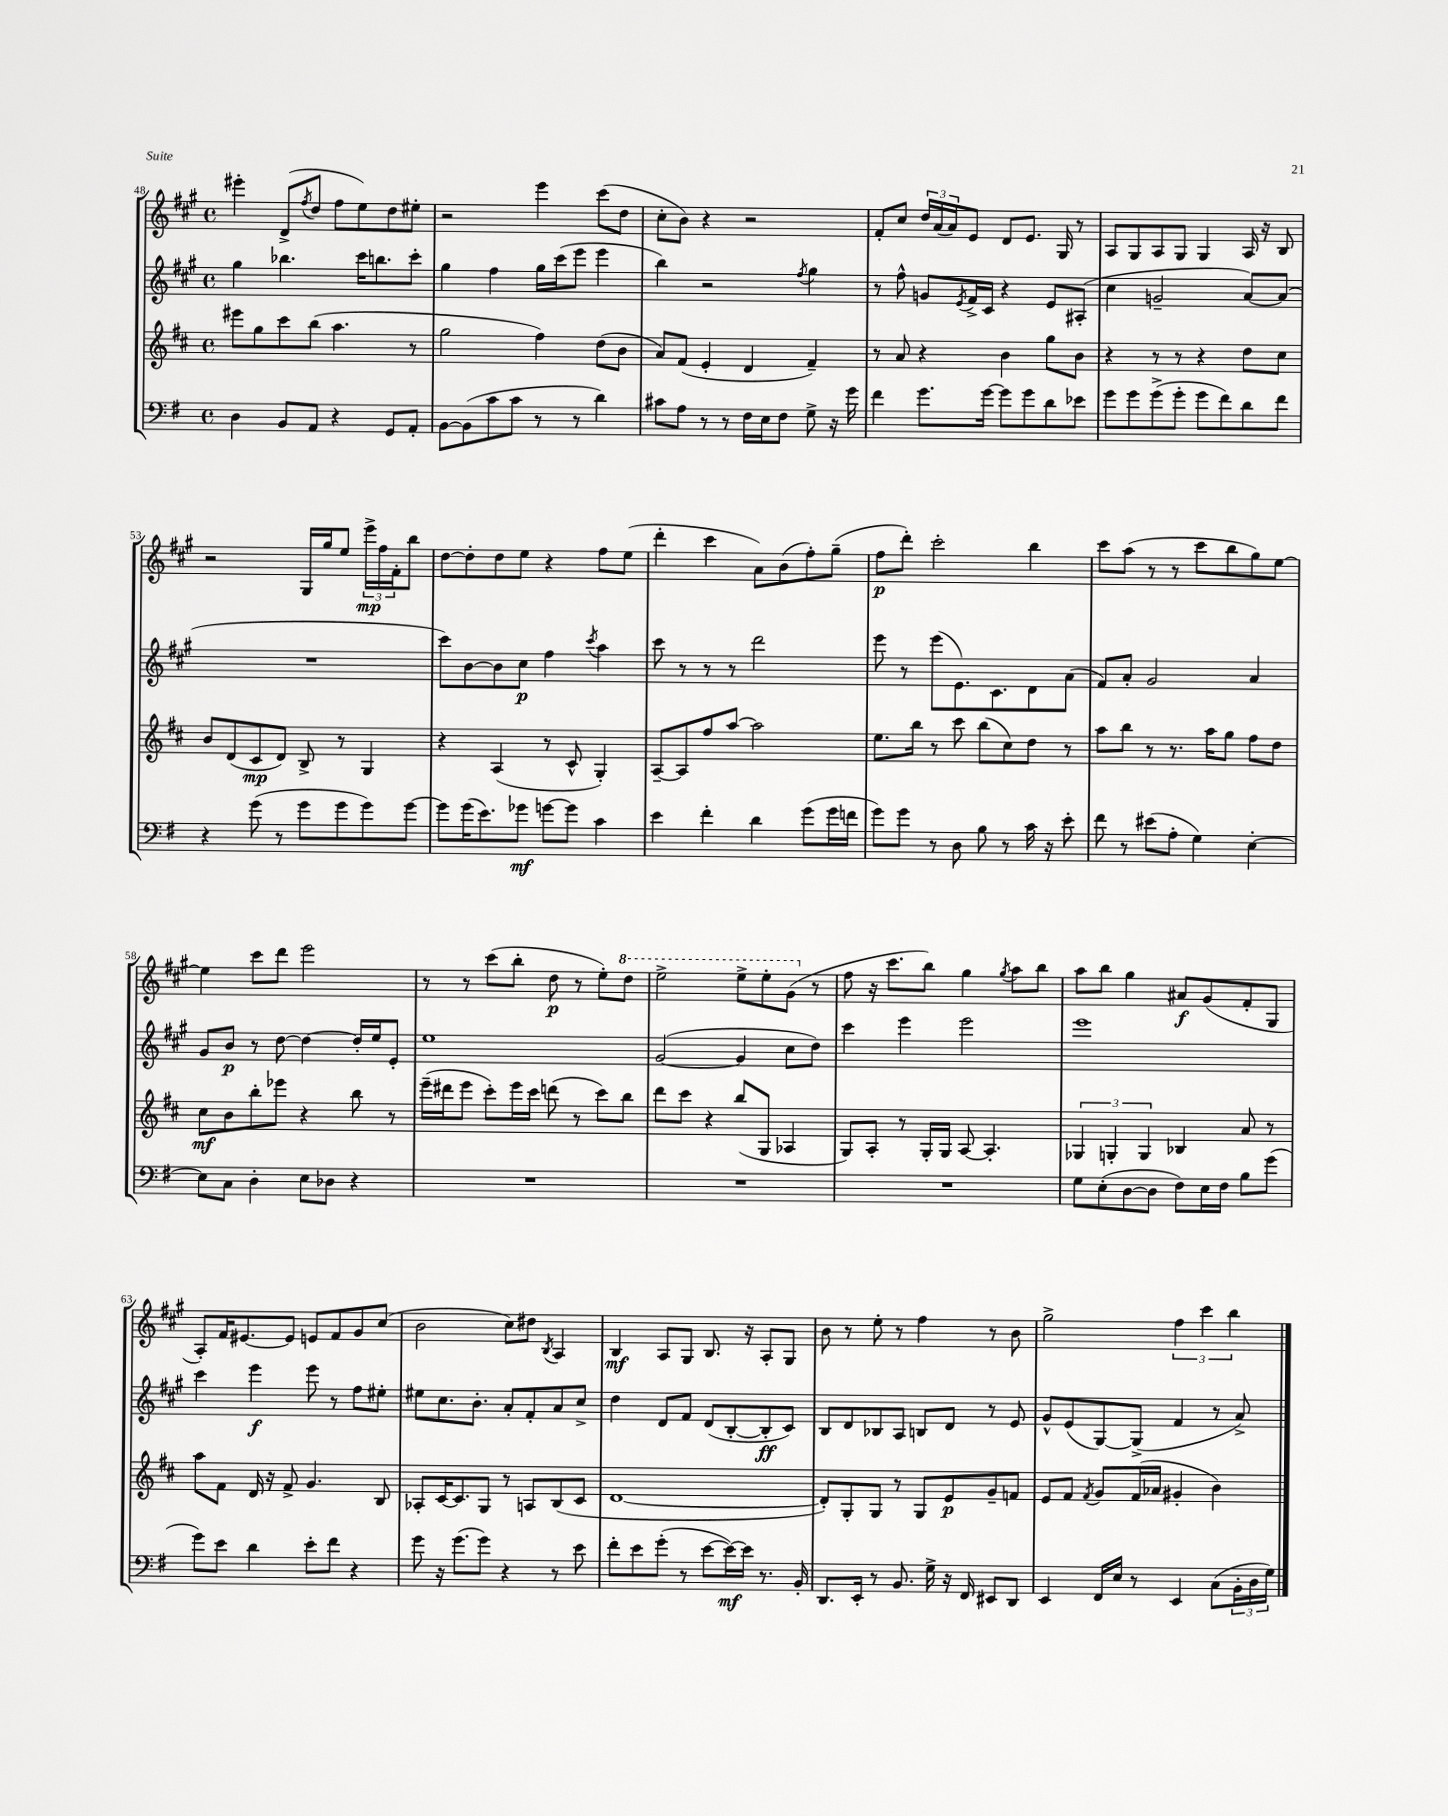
<<
\new StaffGroup <<
\new Staff = "s0" {
    \clef treble \key a \major \defaultTimeSignature \time 4/4
    eis'''4-. d'8->( \acciaccatura { fis''8 } d''8 fis''8 e''8) d''8 eis''8-. |
    r2 e'''4 cis'''8( d''8 |
    cis''8-. b'8) r4 r2 |
    fis'8-. cis''8 \tuplet 3/2 { d''16 a'16( a'16) } e'8 d'8 e'8. gis16 r8 |
    a8 gis8 a8 gis8 gis4 a16 r16 b8 |
    r2 gis16 gis''16 e''8 \tuplet 3/2 { e'''16->\mp fis''16 fis'16-. } b''8 |
    d''8~ d''8-. d''8 e''8 r4 fis''8 e''8( |
    d'''4-. cis'''4 a'8) b'8( fis''8-.) gis''8--( |
    fis''8\p d'''8-.) cis'''2-. b''4 |
    cis'''8 a''8( r8 r8 cis'''8 b''8 gis''8) e''8~ |
    e''4 cis'''8 d'''8 e'''2 |
    r8 r8 cis'''8( b''8-. d''8\p r8 e''8-.) \ottava #1 d'''8 |
    e'''2-> e'''8-> e'''8-. gis''8( \ottava #0 r8 |
    fis''8 r16 cis'''8. b''8) gis''4 \acciaccatura { gis''8 } a''8 b''8 |
    a''8 b''8 gis''4 ais'8\f gis'8( fis'8-. gis8 |
    a8-.) fis'16 eis'8.~ eis'8 e'8 fis'8 gis'8 cis''8( |
    b'2 cis''8) dis''8 \acciaccatura { b8 } a4 |
    b4\mf a8 gis8 b8. r16 a8-. gis8 |
    b'8 r8 e''8-. r8 fis''4 r8 b'8 |
    gis''2-> \tuplet 3/2 { fis''4 cis'''4 b''4 } \bar "|." |
}
\new Staff = "s1" {
    \clef treble \key a \major \defaultTimeSignature \time 4/4
    gis''4 bes''4. cis'''16 b''8. cis'''8-. |
    gis''4 fis''4 gis''16 cis'''16( e'''8 e'''4 |
    b''4) r2 \acciaccatura { fis''8 } gis''4 |
    r8 fis''8-^ g'8 \acciaccatura { e'8 } fis'16-> cis'16 r4 e'8 ais8-.( |
    cis''4 g'2-- a'8~) a'8( |
    R1 |
    cis'''8) b'8~ b'8 cis''8\p fis''4 \acciaccatura { cis'''8 } a''4 |
    cis'''8 r8 r8 r8 d'''2 |
    e'''8 r8 e'''8( e'8.) cis'8. d'8 a'8( |
    fis'8) a'8-. gis'2 a'4 |
    gis'8 b'8\p r8 d''8~ d''4~ d''16-. e''16 e'8-. |
    e''1 |
    gis'2~( gis'4 cis''8 d''8) |
    cis'''4 e'''4 e'''2 |
    e'''1 |
    cis'''4 e'''4\f e'''8 r8 fis''8 eis''8-. |
    eis''8 cis''8. b'8.-. a'8-. fis'8-. a'8 cis''8-> |
    d''4 d'8 fis'8 d'8( b8~-. b8-.\ff cis'8) |
    b8 d'8 bes8 a8 b8 d'8 r8 e'8 |
    gis'8-^ e'8( gis8~) gis8->( fis'4 r8 a'8->) \bar "|." |
}
\new Staff = "s2" {
    \clef treble \key d \major \defaultTimeSignature \time 4/4
    eis'''8 g''8 cis'''8 b''8( a''4. r8 |
    g''2 fis''4) d''8( b'8 |
    a'8) fis'8( e'4-. d'4 fis'4--) |
    r8 a'8 r4 b'4 g''8 b'8 |
    r4 r8 r8 r4 d''8 cis''8 |
    b'8 d'8( cis'8\mp d'8) b8-> r8 g4 |
    r4 a4( r8 cis'8-^ g4-.) |
    a8~-- a8 fis''8 a''8~ a''2 |
    e''8. b''16 r8 cis'''8 b''8( cis''8) d''8 r8 |
    a''8 b''8 r8 r8. a''16 g''8 fis''8 d''8 |
    cis''8\mf b'8 b''8-. ees'''8 r4 b''8 r8 |
    e'''16--( dis'''16 e'''8 cis'''8-.) e'''16 cis'''16 d'''8( r8 cis'''8) b''8 |
    d'''8 cis'''8 r4 b''8( g8 aes4 |
    g8) a8-. r8 g16-. g16 a8~ a4.-. |
    \tuplet 3/2 { ges4 g4-. g4 } bes4 a'8 r8 |
    a''8 fis'8 d'16 r16 fis'8-> g'4. b8 |
    aes8-. cis'16~ cis'8. g8 r8 a8 b8( cis'8 |
    d'1~ |
    d'8-.) g8-. g8 r8 g8 e'8\p g'8-- f'8 |
    e'8 fis'8 \acciaccatura { fis'8 } g'8 fis'16( aes'16 gis'4-. b'4) \bar "|." |
}
\new Staff = "s3" {
    \clef bass \key g \major \defaultTimeSignature \time 4/4
    d4 b,8 a,8 r4 g,8 a,8-. |
    b,8~ b,8( c'8 c'8 r8 r8 d'4) |
    cis'8 a8 r8 r8 fis16 e16 fis8 g8-> r16 g'16 |
    fis'4 g'8. g'16~ g'8 g'8 d'8 ees'8 |
    g'8 g'8 g'8->( g'8-. g'8 fis'8) d'8 fis'8 |
    r4 g'8( r8 g'8 g'8 g'8) g'8~ |
    g'8 g'16( e'8.) ges'8\mf g'8~ g'8 c'4 |
    e'4 fis'4-. d'4 g'8( g'16 f'16 |
    g'8) g'8 r8 d8 b8 r8 c'16 r16 e'8-. |
    fis'8 r8 eis'8( a8-. g4) e4~-. |
    e8 c8 d4-. e8 des8 r4 |
    R1 |
    R1 |
    R1 |
    g8 e8-.( d8~ d8 fis8) e16 fis16 b8 g'8( |
    g'8) e'8 d'4 e'8-. fis'8 r4 |
    g'8 r16 g'8.( g'8) r4 r8 e'8 |
    fis'8-. e'8 g'8-.( r8 e'8~ e'16~\mf) e'16 r8. b,16-. |
    d,8. e,16-. r8 b,8. g16-> r16 fis,16 eis,8 d,8 |
    e,4 fis,16 e16 r8 e,4 c8( \tuplet 3/2 { b,16-. d16 g16) } \bar "|." |
}
>>
>>
\layout { \context { \Score currentBarNumber = #48 } }
